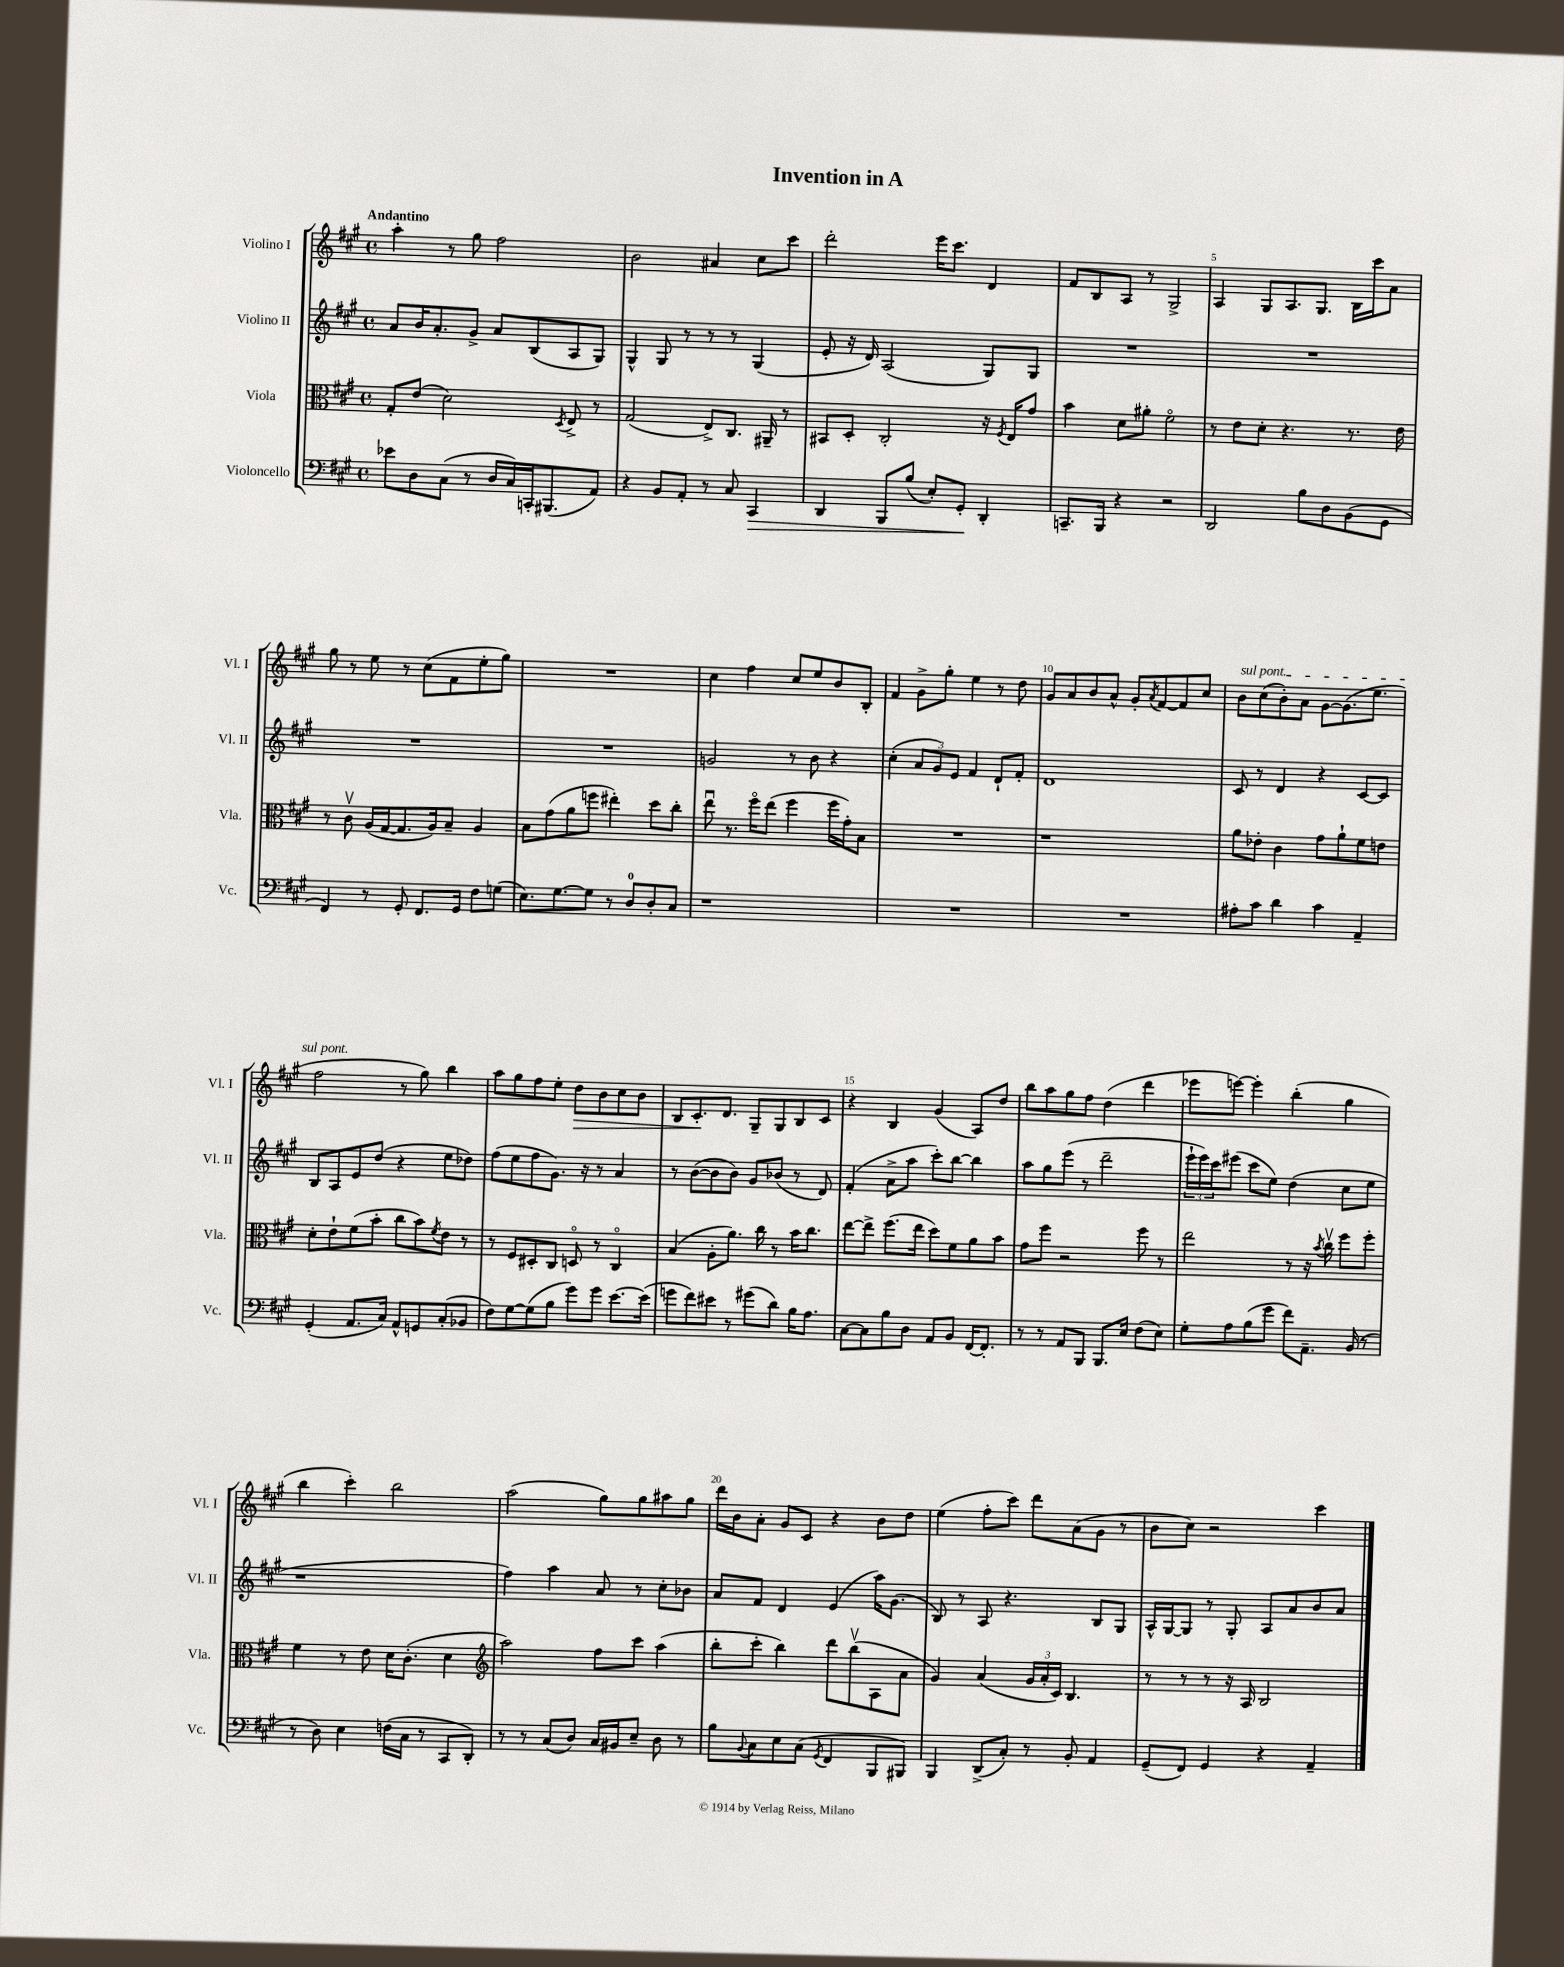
\header { title = "Invention in A" }
<<
\new StaffGroup <<
\new Staff = "s0" \with { instrumentName = "Violino I" shortInstrumentName = "Vl. I" } {
    \clef treble \key a \major \defaultTimeSignature \time 4/4 \tempo "Andantino"
    a''4-. r8 gis''8 fis''2 |
    b'2 ais'4 cis''8 cis'''8 |
    d'''2-. e'''16 cis'''8. d'4 |
    fis'8 b8 a8 r8 gis2-> |
    a4 gis8 a8. gis8. b16 cis'''16 a'8 |
    gis''8 r8 e''8 r8 cis''8( fis'8 e''8-. gis''8) |
    R1 |
    cis''4 fis''4 cis''8 e''8 b'8 b8-. |
    fis'4 gis'8-> gis''8-. e''4 r8 d''8 |
    gis'8 a'8 b'8 a'8-^ gis'8-. \acciaccatura { a'8 } fis'8~ fis'8 cis''8 |
    \once \override TextSpanner.bound-details.left.text = \markup { \italic "sul pont." } b'8\startTextSpan cis''8( b'8-.) a'8 gis'8~ gis'8.( e''8. |
    fis''2\stopTextSpan r8 gis''8) b''4 |
    a''8 gis''8 fis''8 e''8-. d''8\> b'8 cis''8 b'8 |
    b8 cis'8.-.\! d'8. gis8-- gis8 b8 cis'8 |
    r4 b4 gis'4( a8) d''8 |
    b''8 a''8 gis''8 fis''8 d''4( d'''4 |
    ees'''8 e'''8~) e'''4-. b''4-.( gis''4 |
    b''4 cis'''4-.) b''2 |
    a''2( gis''8) gis''8 ais''8 gis''8 |
    d'''16 b'16 a'8-. gis'8 cis'8 r4 b'8 d''8 |
    e''4( fis''8-. cis'''8) d'''8 a'8( gis'8 r8 |
    b'8 cis''8) r2 cis'''4 \bar "|." |
}
\new Staff = "s1" \with { instrumentName = "Violino II" shortInstrumentName = "Vl. II" } {
    \clef treble \key a \major \defaultTimeSignature \time 4/4
    a'8 b'16 a'8.-. gis'8-> a'8 b8( a8 gis8) |
    gis4-^ gis8 r8 r8 r8 gis4( |
    e'8-. r16 d'16) a2( gis8) gis8 |
    R1 |
    R1 |
    R1 |
    R1 |
    g'2 r8 b'8 r4 |
    cis''4-.( \tuplet 3/2 { a'8 gis'8) e'8 } fis'4 d'8-! fis'8-. |
    d'1 |
    cis'8 r8 d'4 r4 cis'8~ cis'8 |
    b8 a8 e'8 d''8( r4 e''8 des''8) |
    fis''8( e''8 fis''8 gis'8.) r16 r8 a'4 |
    r8 b'8~( b'8 b'8) gis'8 bes'8( r8 d'8) |
    fis'4-.( a'8-> a''8 cis'''8-.) b''8~ b''4 |
    a''8 gis''8 e'''8( r8 d'''2-- |
    \tuplet 3/2 { e'''16-! e'''16) cis'''16 } eis'''8( cis'''8 e''8) d''4( cis''8 e''8 |
    r1 |
    fis''4) a''4 a'8 r8 cis''8-. bes'8 |
    a'8 fis'8 d'4 e'4( a''16) gis'8.( |
    b8) r8 a8 r4. b8 gis8 |
    a16-^ gis16~ gis8 r8 gis8-. a8 a'8 b'8 a'8 \bar "|." |
}
\new Staff = "s2" \with { instrumentName = "Viola" shortInstrumentName = "Vla." } {
    \clef alto \key a \major \defaultTimeSignature \time 4/4
    gis8-. e'8( d'2) \acciaccatura { d8 } e8-> r8 |
    gis2( e8->) cis8. ais,16-- r8 |
    bis,8 d8-. cis2-. r16 \acciaccatura { fis8 } e16 gis'8 |
    b'4 d'8 ais'8-. fis'2\flageolet |
    r8 e'8 d'8-. r4. r8. e'16 |
    r8 cis'8\upbow a16( gis16~ gis8. a16) b8-- a4 |
    b8 gis'8( a'8 f''8 eis''4-.) d''8 cis''8-. |
    e''8\downbow r8. fis''16\flageolet e''8( fis''4 fis''16 gis'16-.) b8 |
    R1 |
    r1 |
    a'8 ees'8-. cis'4 gis'8 a'8-! fis'8 e'8 |
    d'8-. e'8-! fis'8( b'8-. cis''8 b'8) \acciaccatura { fis'8 } e'8 r8 |
    r8 fis8 dis8-. cis8 d8\flageolet r8 cis4\flageolet |
    b4( a8-. a'8.) cis''16 r8 b'16 cis''8. |
    e''8~ e''8-> fis''8.( e''16 d''8) fis'8 a'8 b'8 |
    gis'8 fis''8 r2 fis''8 r8 |
    e''2 r8 r16 \acciaccatura { b'8 } cis''16\upbow fis''8 fis''8-. |
    fis'4 r8 e'8 d'16 cis'8.-.( d'4 |
    \clef treble a''2) fis''8 cis'''8 a''4( |
    b''8-. cis'''8-. b''4) d'''8 b''8\upbow( a8 a'8 |
    gis'4) a'4( \tuplet 3/2 { gis'16 a'16-. cis'16) } b4. |
    r8 r8 r8 r16 a16 b2 \bar "|." |
}
\new Staff = "s3" \with { instrumentName = "Violoncello" shortInstrumentName = "Vc." } {
    \clef bass \key a \major \defaultTimeSignature \time 4/4
    ees'8 d8 cis8( r8 d16 cis16) c,16-. bis,,8.( a,8) |
    r4 b,8 a,8-. r8 cis8 cis,4\> |
    d,4 b,,8 b8( e8-.) gis,8-.\! d,4-. |
    c,8.-- b,,16 r4 r2 |
    d,2 b8 d8 b,8( gis,8 |
    fis,4) r8 gis,8-. fis,8. gis,16 fis8 g8( |
    e8.) gis8.~ gis8 r8 d8-0 d8-. cis8 |
    r1 |
    R1 |
    R1 |
    ais8-. cis'8 d'4 cis'4 a,4-- |
    gis,4-.( a,8. cis16) a,8-^ g,8 cis8-.( bes,8 |
    fis8) gis8~ gis8( b8 gis'8) gis'8 e'8.~ e'16( |
    g'8 fis'8) eis'8 r8 gis'8( d'8) b16 a8. |
    cis8~ cis8 b8 d8 a,8 b,8 fis,16~ fis,8.-. |
    r8 r8 a,8 b,,8 b,,8. e16 fis8( e8) |
    gis8-. a8 b8( gis'8 fis'8) a,8.-- b,16( r8 |
    r8 d8) e4 f16( cis16 r8 cis,8 d,8-.) |
    r8 r8 cis8( d8) cis16 bis,16 e8-- d8 r8 |
    b8 \appoggiatura { b,8 } cis8 e8 cis8( \acciaccatura { gis,8 } fis,4 b,,8 bis,,8) |
    b,,4 d,8->( cis8-.) r8 b,8-. a,4 |
    gis,8--( fis,8) gis,4 r4 a,4-- \bar "|." |
}
>>
>>
\layout { \context { \Score \override BarNumber.break-visibility = ##(#f #t #t) barNumberVisibility = #(every-nth-bar-number-visible 5) } }
